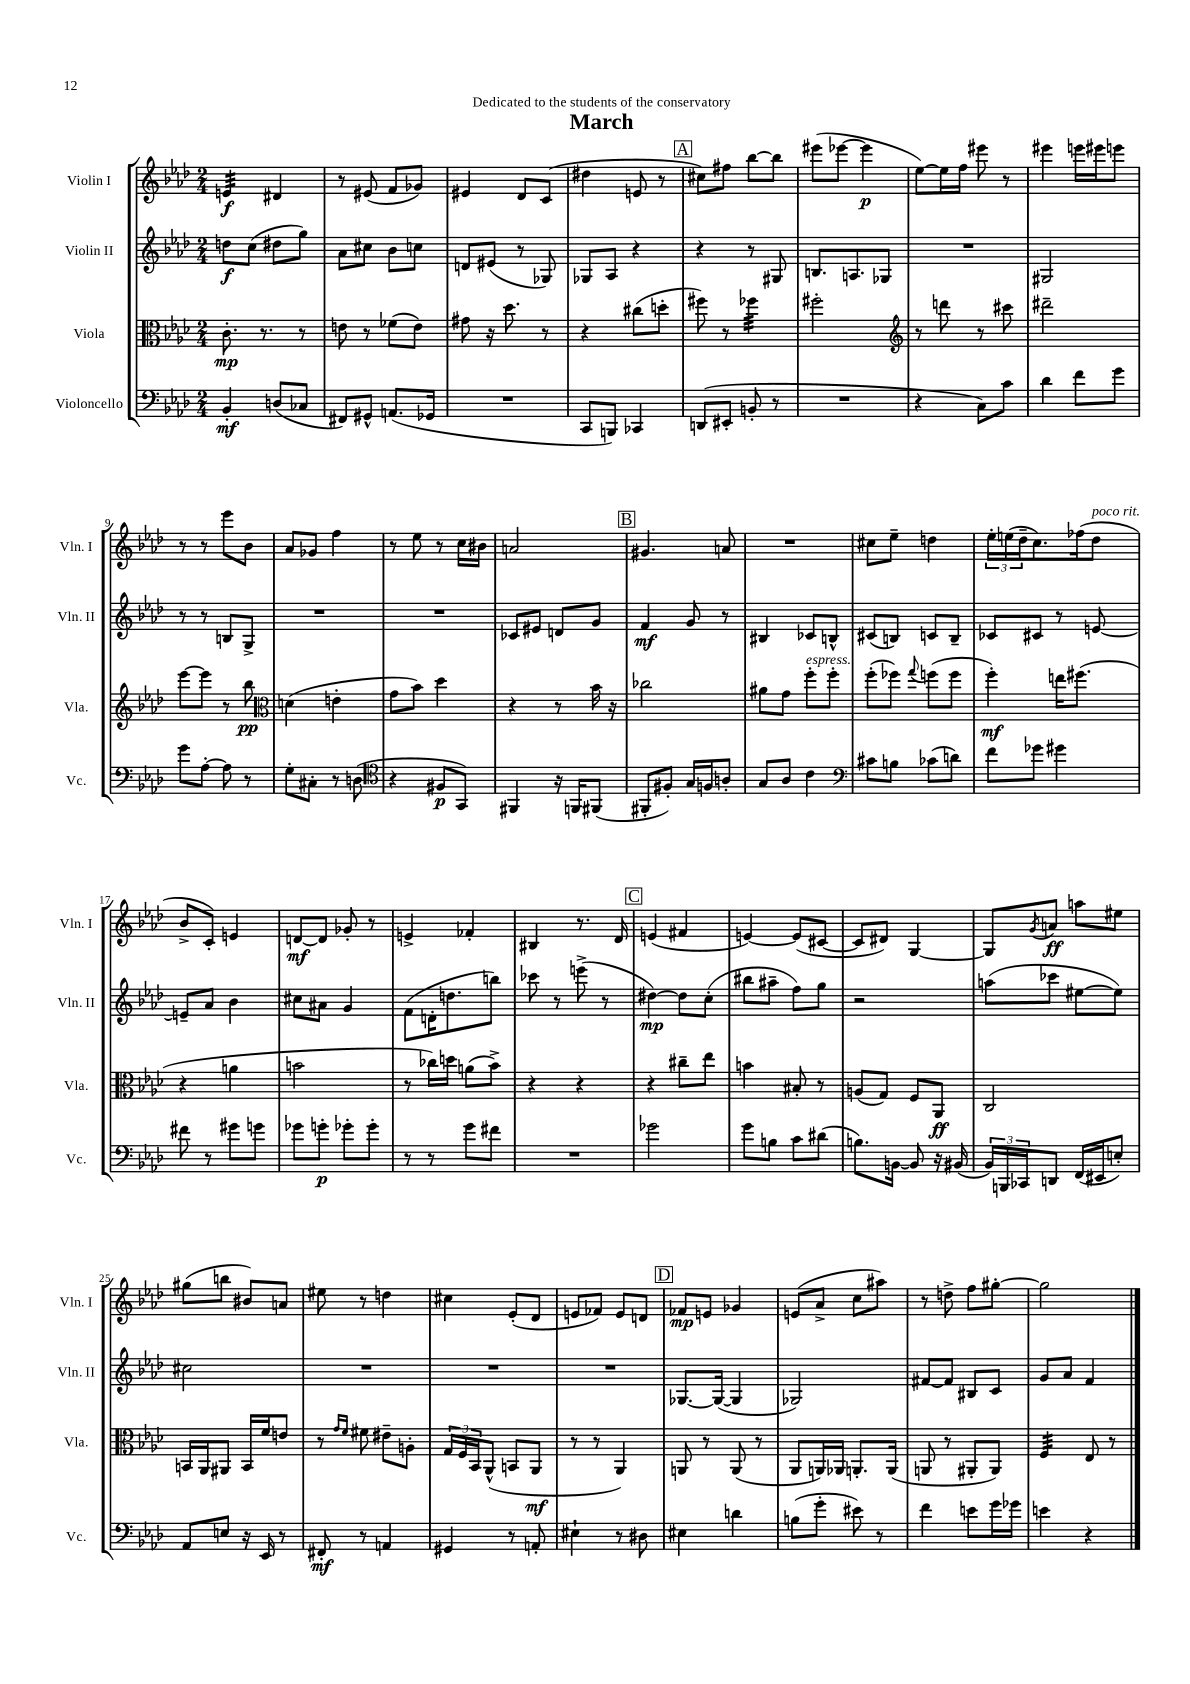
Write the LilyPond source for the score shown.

\header { title = "March" dedication = "Dedicated to the students of the conservatory" }
<<
\new StaffGroup <<
\new Staff = "s0" \with { instrumentName = "Violin I" shortInstrumentName = "Vln. I" } {
    \clef treble \key aes \major \numericTimeSignature \time 2/4
    e'4:32\f dis'4 |
    r8 eis'8( f'8 ges'8) |
    eis'4 des'8 c'8( |
    dis''4 e'8 r8 |
    \mark \markup { \box "A" } cis''8) fis''8 bes''8~ bes''8 |
    eis'''8( ees'''8~ ees'''4\p |
    ees''8~) ees''16 f''16 eis'''8 r8 |
    eis'''4 e'''16 eis'''16 e'''8 |
    r8 r8 ees'''8 bes'8 |
    aes'8 ges'8 f''4 |
    r8 ees''8 r8 c''16 bis'16 |
    a'2 |
    \mark \markup { \box "B" } gis'4. a'8 |
    R2 |
    cis''8 ees''8-- d''4 |
    \tuplet 3/2 { ees''16-. e''16( des''16-- } c''8.) fes''16( des''8^\markup { \italic "poco rit." } |
    bes'8-> c'8-.) e'4 |
    d'8~\mf d'8 ges'8-. r8 |
    e'4-> fes'4-. |
    bis4 r8. des'16 |
    \mark \markup { \box "C" } e'4( fis'4 |
    e'4~) e'8( cis'8~ |
    cis'8 dis'8) g4~ |
    g8 \acciaccatura { g'8 } a'8\ff a''8 eis''8 |
    gis''8( b''8 bis'8) a'8 |
    eis''8 r8 d''4 |
    cis''4 ees'8-.( des'8 |
    e'8 fes'8) e'8 d'8 |
    \mark \markup { \box "D" } fes'8\mp e'8 ges'4 |
    e'8( aes'8-> c''8 ais''8) |
    r8 d''8-> f''8 gis''8~-. |
    gis''2 \bar "|." |
}
\new Staff = "s1" \with { instrumentName = "Violin II" shortInstrumentName = "Vln. II" } {
    \clef treble \key aes \major \numericTimeSignature \time 2/4
    d''8\f c''8( dis''8 g''8) |
    aes'8 cis''8 bes'8 c''8 |
    d'8 eis'8( r8 ges8) |
    ges8 aes8 r4 |
    \mark \markup { \box "A" } r4 r8 gis8 |
    b8. a8. ges8 |
    R2 |
    gis2 |
    r8 r8 b8 g8-> |
    R2 |
    R2 |
    ces'8 eis'8 d'8 g'8 |
    \mark \markup { \box "B" } f'4\mf g'8 r8 |
    bis4 ces'8 b8-^ |
    cis'8( b8) c'8 b8-- |
    ces'8 cis'8 r8 e'8~ |
    e'8-- aes'8 bes'4 |
    cis''8 ais'8 g'4 |
    f'8( d'16-. d''8. b''8) |
    ces'''8 r8 e'''8->( r8 |
    \mark \markup { \box "C" } dis''4~\mp) dis''8 c''8-.( |
    bis''8 ais''8-- f''8) g''8 |
    r2 |
    a''8( ces'''8 eis''8~ eis''8) |
    cis''2 |
    R2 |
    R2 |
    R2 |
    \mark \markup { \box "D" } ges8.~ ges16~( ges4 |
    ges2) |
    fis'8~ fis'8 bis8 c'8 |
    g'8 aes'8 f'4 \bar "|." |
}
\new Staff = "s2" \with { instrumentName = "Viola" shortInstrumentName = "Vla." } {
    \clef alto \key aes \major \numericTimeSignature \time 2/4
    c'8.-.\mp r8. r8 |
    e'8 r8 fes'8( e'8) |
    gis'8 r16 des''8. r8 |
    r4 cis''8( d''8-. |
    \mark \markup { \box "A" } fis''8) r8 fes''4:32 |
    fis''2-. |
    \clef treble r8 d'''8 r8 cis'''8 |
    dis'''2-- |
    ees'''8~ ees'''8 r8 bes''8\pp |
    \clef alto d'4( e'4-. |
    g'8 bes'8) des''4 |
    r4 r8 bes'16 r16 |
    \mark \markup { \box "B" } ces''2 |
    ais'8 g'8 f''8-.^\markup { \italic "espress." } f''8-. |
    f''8-.( fes''8) \appoggiatura { g''8 } f''8( f''8 |
    f''4-.\mf) e''16 fis''8.( |
    r4 a'4 |
    b'2 |
    r8 ces''16) d''16 a'8( bes'8->) |
    r4 r4 |
    \mark \markup { \box "C" } r4 cis''8-- ees''8 |
    b'4 bis8-. r8 |
    a8( g8) f8 aes,8\ff |
    c2 |
    b,16 aes,16 ais,8 b,16 f'16 e'8 |
    r8 \grace { g'16 f'16 } fis'8 eis'8-- a8-. |
    \tuplet 3/2 { g16 f16 bes,16 } aes,8-^( b,8 aes,8\mf |
    r8 r8 aes,4) |
    \mark \markup { \box "D" } a,8 r8 a,8( r8 |
    aes,8 a,16) aes,16 a,8.-. a,16( |
    a,8 r8 ais,8-. ais,8) |
    f4:32 ees8 r8 \bar "|." |
}
\new Staff = "s3" \with { instrumentName = "Violoncello" shortInstrumentName = "Vc." } {
    \clef bass \key aes \major \numericTimeSignature \time 2/4
    bes,4-.\mf d8( ces8 |
    fis,8) gis,8-^ a,8.( ges,16 |
    R2 |
    c,8 b,,8) ces,4 |
    \mark \markup { \box "A" } d,8( eis,8-. b,8-. r8 |
    R2 |
    r4 c8) c'8 |
    des'4 f'8 g'8 |
    g'8 aes8~-. aes8 r8 |
    g8-. cis8-. r8 d8( |
    \clef tenor r4 fis8\p g,8) |
    fis,4 r16 f,16 fis,8( |
    \mark \markup { \box "B" } fis,8-. fis8-.) g16 f16 a8-. |
    g8 aes8 c'4 |
    \clef bass cis'8 b8 ces'8( d'8) |
    f'8 ges'8 gis'4 |
    fis'8 r8 gis'8 g'8 |
    ges'8 g'8-.\p ges'8-. ges'8-. |
    r8 r8 g'8 fis'8 |
    R2 |
    \mark \markup { \box "C" } ges'2 |
    g'8 b8 c'8 dis'8( |
    b8.) b,16~ b,8 r16 bis,16( |
    \tuplet 3/2 { bes,16) b,,16 ces,16 } d,8 f,16( eis,16 e8-.) |
    aes,8 e8 r16 ees,16 r8 |
    fis,8-.\mf r8 a,4 |
    gis,4 r8 a,8-. |
    eis4-! r8 dis8 |
    \mark \markup { \box "D" } eis4 d'4 |
    b8( g'8-. eis'8) r8 |
    f'4 e'8 g'16 ges'16 |
    e'4 r4 \bar "|." |
}
>>
>>
